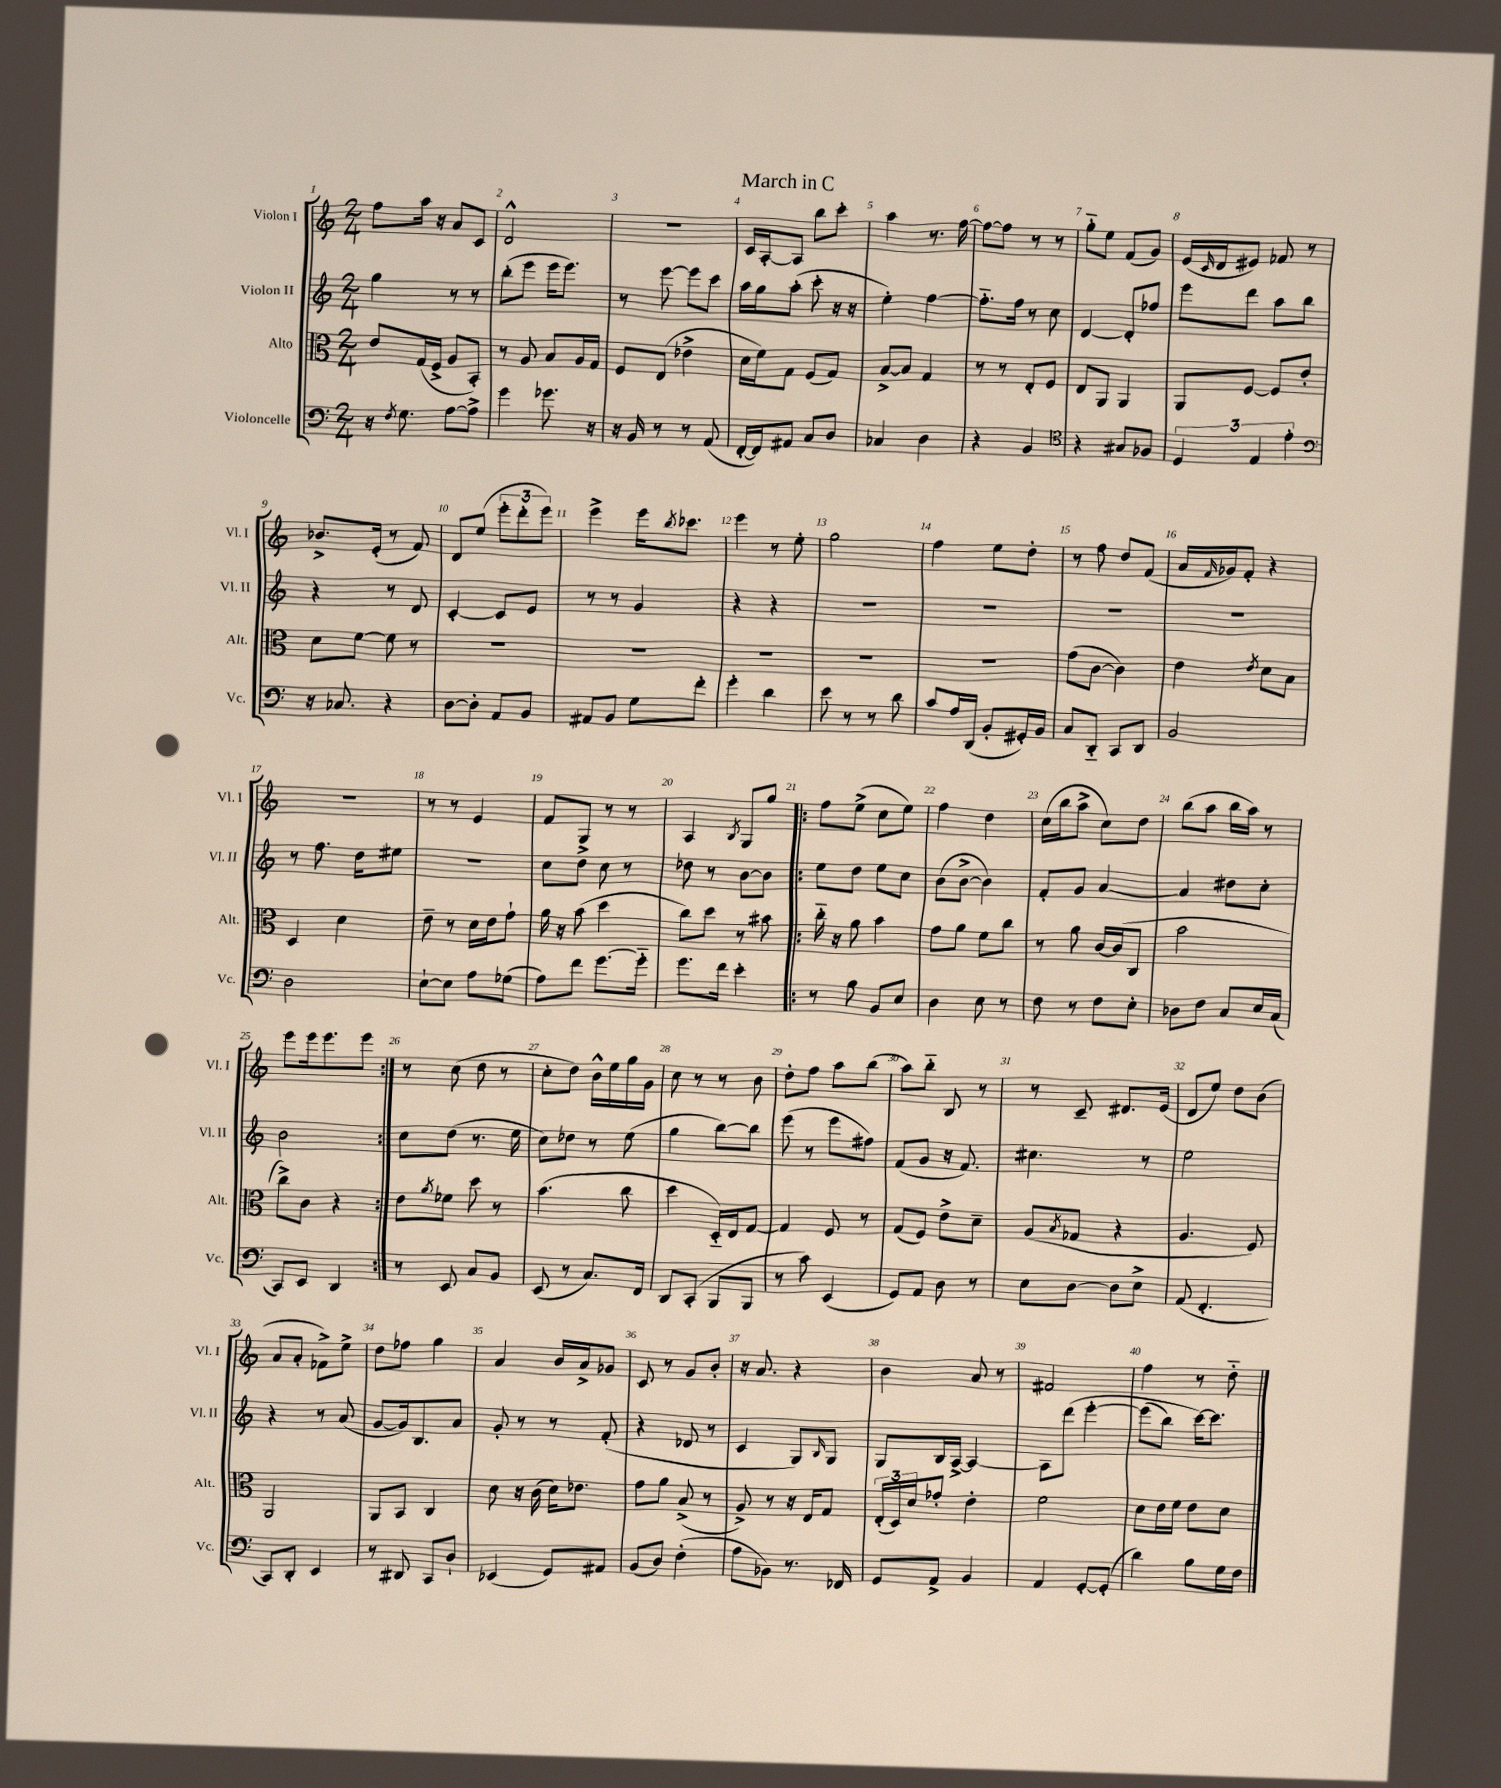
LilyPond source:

\header { title = "March in C" }
<<
\new StaffGroup <<
\new Staff = "s0" \with { instrumentName = "Violon I" shortInstrumentName = "Vl. I" } {
    \clef treble \key c \major \numericTimeSignature \time 2/4
    f''8 a''16 r16 a'8 c'8 |
    d'2-^ |
    R2 |
    c'16 a16~-. a8 b''8 c'''8-. |
    a''4 r8. f''16~ |
    f''8~ f''8 r8 r8 |
    g''8-_ e''8 f'8( g'8) |
    e'16( \grace { c'16 } d'16 eis'8) fes'8 r8 |
    bes'8.-> e'16-.( r8 f'8) |
    d'8 e''8( \tuplet 3/2 { e'''8-. d'''8-. e'''8) } |
    e'''4-> e'''16 \acciaccatura { b''8 } ces'''8. |
    e'''4 r8 e''8-. |
    g''2 |
    f''4 e''8 d''8-. |
    r8 f''8 d''8 f'8( |
    a'16 \grace { f'16 } ges'16) f'8-. r4 |
    r2 |
    r8 r8 e'4 |
    f'8 g8-> r8 r8 |
    a4 \acciaccatura { b8 } g8 g''8 |
    \repeat volta 2 { f''8 e''8->( c''8 e''8) |
    f''4 d''4 |
    c''16( b''16 a''8-> c''8) d''8 |
    b''8( a''8 b''16 a''16) r8 |
    e'''8 e'''16 e'''8. e'''8 | }
    r8 c''8( d''8 r8 |
    c''8-. d''8) b'16-^ e''16 g''16 g'16 |
    c''8 r8 r8 b'8 |
    d''8-. f''8 a''8 b''8( |
    a''8) b''8-_ b8 r8 |
    r8 c'8-- dis'8. e'16( |
    d'8 e''8) d''8 b'8( |
    a'8 a'8-. fes'8->) e''8-> |
    d''8 fes''8 g''4 |
    a'4 b'16 a'16-> ges'8 |
    c'8 r8 g'8 b'8-. |
    r16 a'8. r4 |
    b'4 a'8 r8 |
    fis'2 |
    f''4 r8 d''8-_ \bar "|." |
}
\new Staff = "s1" \with { instrumentName = "Violon II" shortInstrumentName = "Vl. II" } {
    \clef treble \key c \major \numericTimeSignature \time 2/4
    g''4 r8 r8 |
    b''8-.( e'''8 e'''16 e'''8.) |
    r8 e'''8~ e'''8 c'''8 |
    a''16 g''16 a''8-.( c'''8-. r16 r16 |
    e''4-.) f''4~ |
    f''8.-_ f''16 r8 c''8 |
    d'4~ d'8-. fes''8 |
    e'''8 d'''8 a''8 b''8 |
    r4 r8 d'8 |
    c'4~-. c'8 e'8 |
    r8 r8 g'4 |
    r4 r4 |
    R2 |
    R2 |
    R2 |
    R2 |
    r8 f''8. d''16 eis''8 |
    r2 |
    c''8 d''8 c''8 r8 |
    des''8 r8 b'8~ b'8 |
    \repeat volta 2 { e''8 d''8 e''8 c''8 |
    b'8( b'8~-> b'4) |
    f'8-. g'8 a'4~ |
    a'4 dis''8 c''8-. |
    b'2 | }
    c''8 d''8( r8. e''16 |
    c''8) des''8 r8 e''8( |
    g''4 b''8~) b''8 |
    e'''8( r8 e'''8 fis''8) |
    f'8( g'8 r16 f'8.) |
    cis''4. r8 |
    e''2 |
    r4 r8 a'8( |
    g'8~ g'16) b8. a'8 |
    g'8-. r8 r8 f'8-.( |
    r4 des'8 r8 |
    c'4 g8) \grace { b16 } g8 |
    g8 b16 a16~-> a4~ |
    a8 d'''8\( e'''4~-. |
    e'''8( b''8) c'''16~\) c'''8. \bar "|." |
}
\new Staff = "s2" \with { instrumentName = "Alto" shortInstrumentName = "Alt." } {
    \clef alto \key c \major \numericTimeSignature \time 2/4
    e'8 g16( f16-> a8 b,8-.) |
    r8 a8 b8 a16 g16 |
    f8 e8( ees'4-> |
    d'16 f'16) g8 f8( g8) |
    b8~-> b8 g4 |
    r8 r8 e8-. f8 |
    e8 a,8 a,4 |
    a,8 f8~ f8 e'8-. |
    d'8 f'8~ f'8 r8 |
    R2 |
    R2 |
    R2 |
    R2 |
    R2 |
    g'8( c'8~ c'4) |
    e'4 \acciaccatura { e'8 } d'8 b8 |
    d4 d'4 |
    e'8-- r8 d'16 e'16 g'8-! |
    a'16 r16 b'8( d''4 |
    c''8) d''8 r8 bis'8 |
    \repeat volta 2 { c''16-_ r16 a'8 b'4 |
    g'8 a'8 f'8 c''8 |
    r8 a'8 c'16~ c'16( c8 |
    b'2 |
    c''8->) c'8 r4 | }
    e'8 \acciaccatura { a'8 } fes'8 d''8 r8 |
    b'4.( c''8 |
    d''4 d16-_) e16 g8~ |
    g4 f8 r8 |
    g8( f8) e'8-> d'8-- |
    a8( \acciaccatura { b8 } ges8 r4 |
    a4. f8) |
    a,2 |
    a,8 b,8 c4 |
    d'8 r16 c'16( d'16) ees'8. |
    g'8 a'8 b8->( r8 |
    a8->) r8 r16 e16 g8 |
    \tuplet 3/2 { e16-.( d16) d'16 } ges'8-. e'4-. |
    f'2 |
    d'8 e'16 f'16 e'8 d'8 \bar "|." |
}
\new Staff = "s3" \with { instrumentName = "Violoncelle" shortInstrumentName = "Vc." } {
    \clef bass \key c \major \numericTimeSignature \time 2/4
    r16 \acciaccatura { f8 } g8. a8~ a8-> |
    g'4 ges'8. r16 |
    r16 b,16 r8 r8 a,8( |
    f,16~-. f,16) ais,8 c8 d8 |
    ces4 d4 |
    r4 b,4 |
    \clef tenor r4 gis8 fes8 |
    \tuplet 3/2 { d4 e4 e'4-. } |
    \clef bass r16 ces8. r4 |
    d8~ d8-. a,8 b,8 |
    ais,8 b,8 g8 f'8-. |
    g'4-. d'4 |
    e'8 r8 r8 d'8 |
    c'8 a16 d,16( b,8-. gis,16-.) b,16 |
    c8 d,8-_ c,8 d,8 |
    b,2 |
    d2 |
    e8~-! e8 a8 ges8( |
    a8) f'8 g'8.~ g'16-_ |
    g'8. f'16 e'4-. |
    \repeat volta 2 { r8 b8 b,8 e8 |
    d4 e8 r8 |
    f8 r8 f8 e8-. |
    des8 f8 c8 e16 c16( |
    c,8) e,8 d,4 | }
    r8 e,8 c8 b,8 |
    e,8( r8 c8.) f,16 |
    d,8 c,8-.( b,,8 b,,8 |
    r8 c'8) e,4( |
    g,8) a,8 d8 r8 |
    e8 d8~ d8 e8-> |
    a,8( f,4.-. |
    c,8) d,8-. e,4 |
    r8 dis,8 c,8 d8-! |
    ees,4( g,8) ais,8 |
    b,8( d8) f4-.( |
    a8 bes,8) r8. fes,16 |
    g,8 a,8-> b,4 |
    a,4 g,8~-. g,8-.( |
    d'4) b8 g16 f16 \bar "|." |
}
>>
>>
\layout { \context { \Score \override BarNumber.break-visibility = ##(#f #t #t) barNumberVisibility = #all-bar-numbers-visible } }
